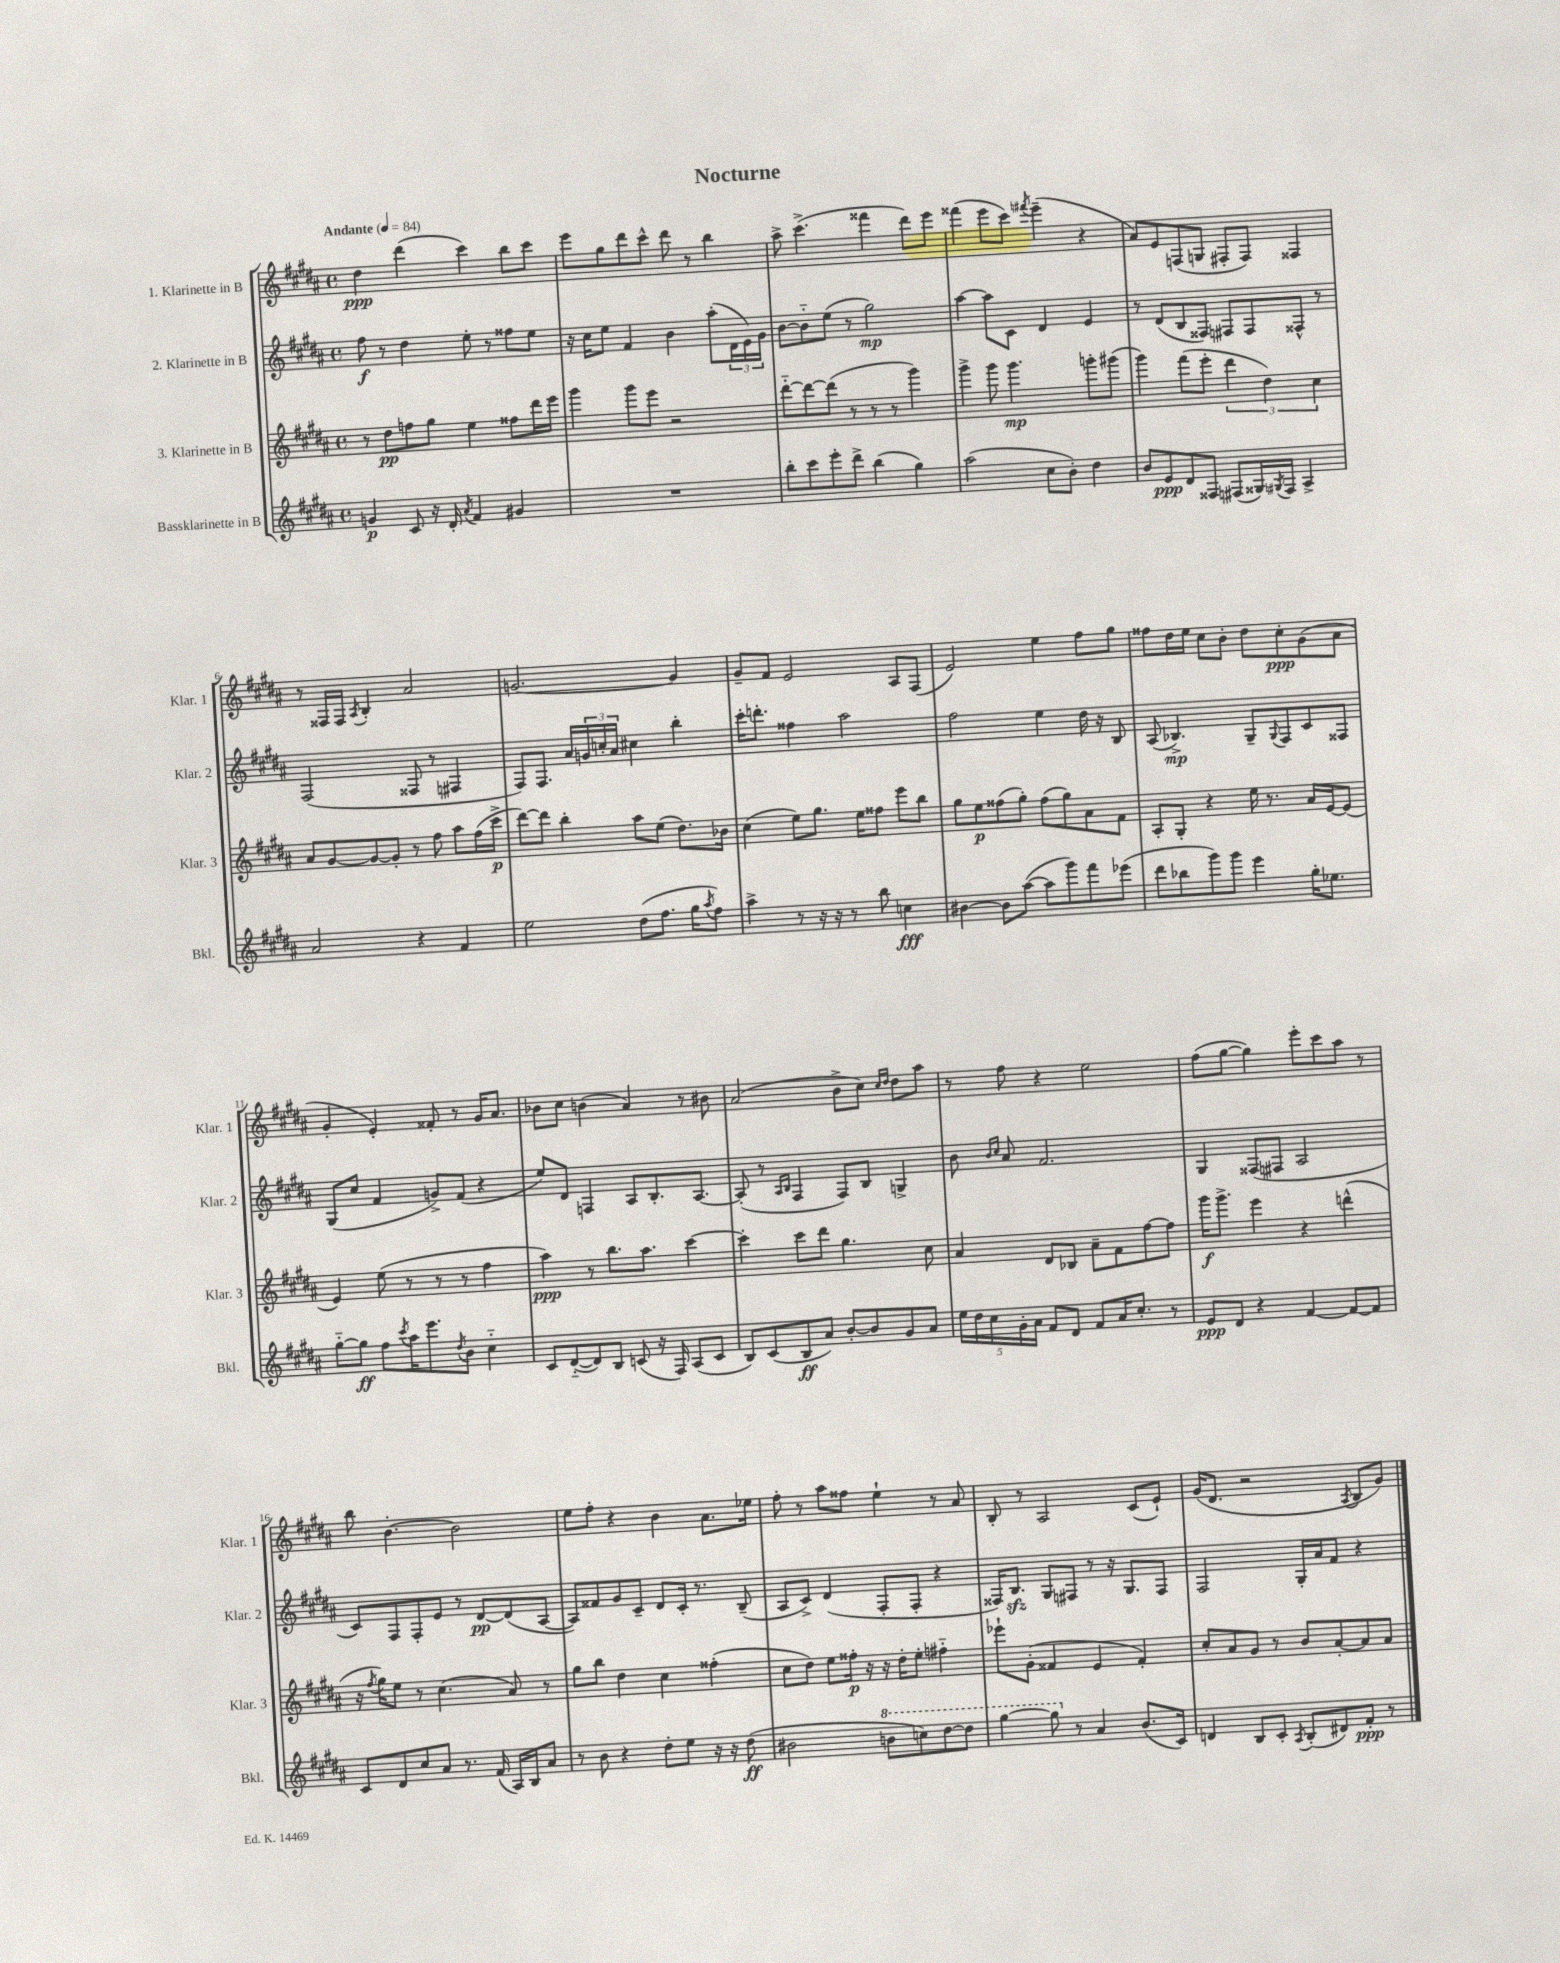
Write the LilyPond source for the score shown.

\header { title = "Nocturne" }
<<
\new StaffGroup <<
\new Staff = "s0" \with { instrumentName = "1. Klarinette in B" shortInstrumentName = "Klar. 1" } {
    \clef treble \key b \major \defaultTimeSignature \time 4/4 \tempo "Andante" 4 = 84
    dis''4\ppp dis'''4( cis'''4) b''8 cis'''8 |
    e'''8 gis''8 dis'''8 cis'''8-^ dis'''8 r8 b''4 |
    ais''8-> cis'''4.->( fisis'''4 dis'''8) e'''8 |
    fisis'''4( e'''8 cis'''8) \acciaccatura { fis'''8 } e'''4--( r4 |
    ais'8) e'8 f8( g8 fis8-. fis8) fisis4 |
    r8 fisis16 fisis16 \acciaccatura { ais8 } b4-. ais'2 |
    g'2.~ g'4 |
    gis'8-- fis'8 e'2 ais8 fis8( |
    e'2) e''4 fis''8 gis''8 |
    fisis''8 dis''16 e''16 cis''8 b'8-. dis''8 cis''8-.\ppp gis'8( ais'8 |
    gis'4-. e'4-.) fisis'8-. r8 gis'16 ais'8. |
    bes'8 cis''8 b'4( ais'4) r8 bis'8 |
    ais'2( b'8-> cis''8) \grace { cis''16 dis''16 } dis''8 ais''8 |
    r8 fis''8 r4 e''2 |
    fis''8( gis''8~ gis''4) e'''8-. cis'''8 ais''8 r8 |
    b''8 b'4.~-. b'2 |
    e''8 fis''8-. r4 b'4 ais'8. ees''16 |
    fis''8-. r8 ais''8 fisis''8 e''4-! r8 ais'8 |
    b8-. r8 ais2 cis'8( e'8-!) |
    gis'16( dis'8. r2 \acciaccatura { ais8 } b8 gis'8) \bar "|." |
}
\new Staff = "s1" \with { instrumentName = "2. Klarinette in B" shortInstrumentName = "Klar. 2" } {
    \clef treble \key b \major \defaultTimeSignature \time 4/4
    fis''8\f r8 dis''4 e''8-. r8 fisis''8 e''8 |
    r16 cis''16 e''8 fis'4 b'4 ais''8-.( \tuplet 3/2 { dis'16 e'16) gis'16 } |
    b'8~ b'8-_ e''8( r8 gis''2\mp) |
    ais''4~ ais''8 cis'8 dis'4 e'4 |
    r8 dis'8( b8 fisis8) fis8 fis8 fisis8-^ r8 |
    fis2( fisis8 r8 fis4 |
    fis8) fis8. ais'16 \tuplet 3/2 { g'16 c''16-. ais'16 } cis''4 b''4-. |
    cis'''16-. d'''8.-. fisis''4 ais''2 |
    fis''2 e''4 dis''16 r16 b8 |
    ais8( bes4.->\mp) gis8-- \appoggiatura { gis8 } fis8 cis'8 fisis8 |
    gis8( cis''8 fis'4 g'8->) fis'8( r4 |
    e''8) dis'8 f4 ais8 b8.-. ais8.~ |
    ais8-.( r8 \grace { ais16 b16 } fis4 fis8) b8 g4-> |
    b'8 \grace { b'16 cis''16 } ais'8 fis'2. |
    gis4 fisis8( fis8 ais2 |
    cis'8) fis8 fis8-. e'8 r8 dis'8~\pp dis'8( ais8~ |
    ais8) fisis'8 gis'8 cis'8-- dis'8 cis'16-. r8. b8--( |
    ais8 cis'8->) dis'4( fis8-. fis8-. r4 |
    fisis16) b8.\sfz gis8 fis8 r8 r16 gis8. fis8 |
    fis2 gis16-. ais'16 fis'8 r4 \bar "|." |
}
\new Staff = "s2" \with { instrumentName = "3. Klarinette in B" shortInstrumentName = "Klar. 3" } {
    \clef treble \key b \major \defaultTimeSignature \time 4/4
    r8 dis''8\pp f''8 gis''8 e''4 fisis''8 dis'''16 e'''16 |
    gis'''4 gis'''8 e'''8 r2 |
    dis'''8~-_ dis'''8~ dis'''8( r8 r8 r8 gis'''4) |
    gis'''4-> gis'''8 gis'''4.\mp g'''8-. gis'''8( |
    gis'''4) fis'''8( e'''8-. \tuplet 3/2 { dis'''4 dis''4) cis''4 } |
    ais'8 gis'8~ gis'8~ gis'8-. r8 fis''8 ais''8 fis''16( cis'''16->\p |
    dis'''8~) dis'''8 b''4-. ais''8 e''8( dis''8.) bes'16 |
    cis''4( e''8) gis''8. e''16 fisis''8 e'''8 b''8 |
    gis''8 e''8\p fisis''8( gis''8-.) fisis''8( gis''8) ais'8 fis'8 |
    ais8-. gis8-. r4 e''16 r8. ais'16 e'16~ e'8( |
    e'4) e''8( r8 r8 r8 fis''4 |
    ais''4\ppp) r8 b''8. ais''8. cis'''4~ |
    cis'''4-. cis'''8 dis'''8 gis''4. cis''8 |
    ais'4 dis'8 bes8 ais'8-- fis'8 fis''8~ fis''8 |
    gis'''16\f gis'''8.-> e'''4 r4 d'''4-^( |
    r16 \acciaccatura { fis''8 } gis''16) e''8 r8 cis''4.( ais'8) r8 |
    gis''8 b''8 dis''4 cis''4 fisis''4-.( |
    cis''8 dis''8) e''8 fisis''16-.\p r16 r16 dis''16-. e''8-. fis''4-_ |
    ees'''8-! gis'8-.( fisis'4 e'4 fisis'4-.) |
    cis''8-. ais'8 gis'8 r8 b'8 ais'8~-. ais'8 ais'8 \bar "|." |
}
\new Staff = "s3" \with { instrumentName = "Bassklarinette in B" shortInstrumentName = "Bkl." } {
    \clef treble \key b \major \defaultTimeSignature \time 4/4
    g'4\p cis'8 r16 dis'16-. \acciaccatura { ais'8 } fis'4 gis'4 |
    R1 |
    b''8-. cis'''8 e'''8-. dis'''8-> b''4( gis''4) |
    ais''2( cis''8 b'8-.) dis''4 |
    b'8 e'8\ppp dis'8 fisis8 fis8( gisis16) \acciaccatura { gis8 } fis16 ais4-> |
    ais'2 r4 fis'4 |
    e''2 dis''8( fis''8. gis''16 \acciaccatura { ais''8 } fis''8) |
    ais''4-> r8 r16 r16 r8 b''8 c''4\fff |
    bis'4~ bis'8 ais''8~( ais''8 gis'''8) fis'''8 ees'''8( |
    dis'''8 bes''8 gis'''8) gis'''8 e'''4 gis''16-. ees''8. |
    gis''8~-_ gis''8\ff fis''8 \acciaccatura { cis'''8 } ais''16 e'''8. \acciaccatura { dis''8 } b'8 cis''4-_ |
    cis'8 dis'8~-_( dis'8) b8 c'8( r16 fis16) ais8( c'8 |
    b8) cis'8( b8\ff ais'8) b'8~-. b'8 gis'8 ais'8 |
    \tuplet 5/4 { e''16 dis''16 cis''16 gis'16-. ais'16 } fis'8 dis'8 fis'8 ais'16 cis''8.-. r8 |
    e'8\ppp dis'8 r4 fis'4~ fis'8~ fis'8 |
    cis'8 dis'8 cis''8 ais'8 r8. fis'16( ais16) b16 ais'8 |
    r8 b'8 r4 dis''8-. e''8 r16 r16 dis''8\ff( |
    bis'2 \ottava #1 b''!8 c'''8) dis'''8~ dis'''8 |
    gis'''4~ gis'''8 \ottava #0 r8 ais'4 b'8.( cis'16) |
    d'4 b8 cis'8-. \acciaccatura { ais8 } b8-.( dis'8) fis'8-.\ppp r8 \bar "|." |
}
>>
>>
